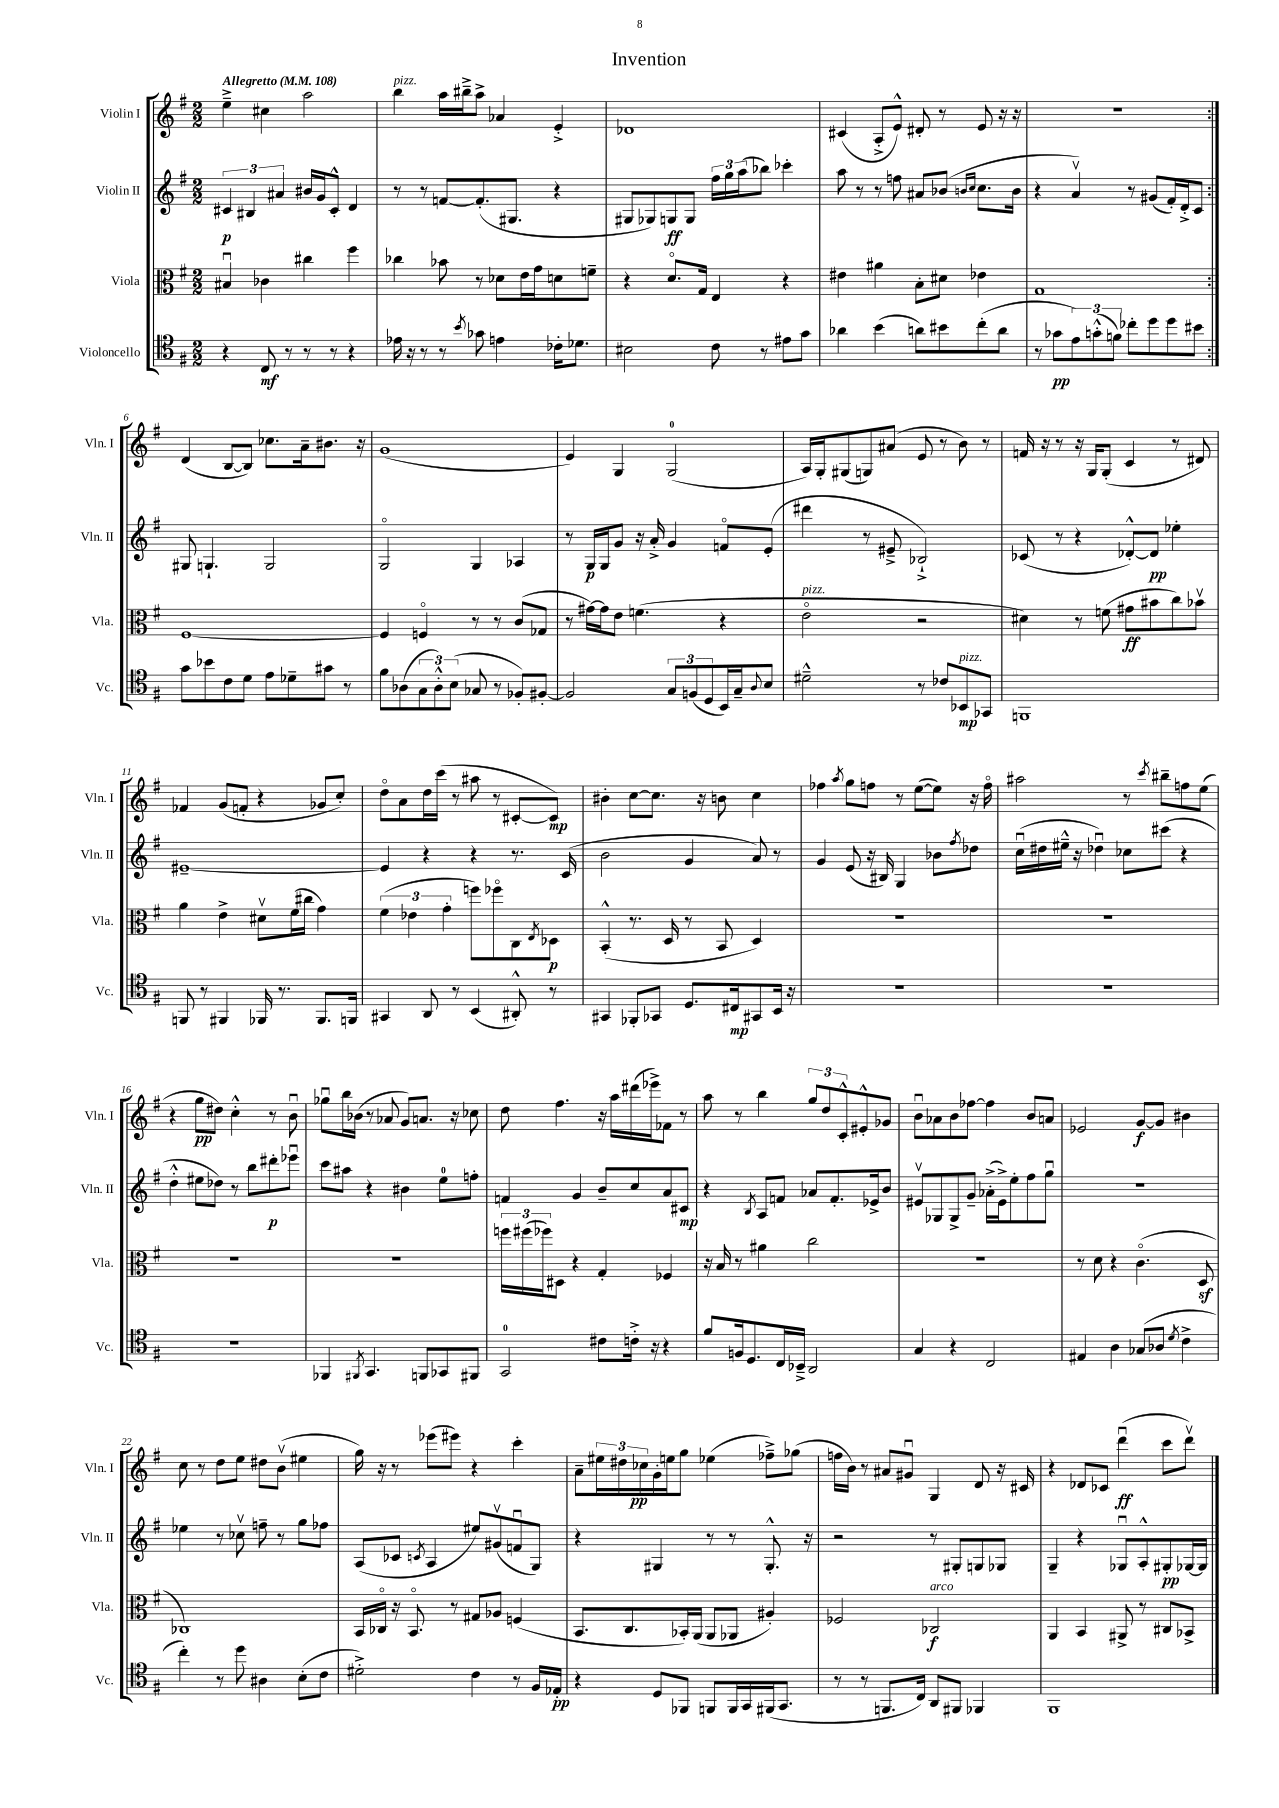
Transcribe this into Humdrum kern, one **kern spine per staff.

**kern	**dynam	**kern	**dynam	**kern	**dynam	**kern	**dynam
*part4	*part4	*part3	*part3	*part2	*part2	*part1	*part1
*staff4	*staff4	*staff3	*staff3	*staff2	*staff2	*staff1	*staff1
*I"Violoncello	*	*I"Viola	*	*I"Violin II	*	*I"Violin I	*
*I'Vc.	*	*I'Vla.	*	*I'Vln. II	*	*I'Vln. I	*
*clefC4	*	*clefC3	*	*clefG2	*	*clefG2	*
*k[f#]	*	*k[f#]	*	*k[f#]	*	*k[f#]	*
*M2/2	*	*M2/2	*	*M2/2	*	*M2/2	*
*MM108	*	*MM108	*	*MM108	*	*MM108	*
=1	=1	=1	=1	=1	=1	=1	=1
!	!	!	!	!	!	!LO:TX:a:B:t=Allegretto	!
4r	.	4B#Xu/	.	6c#X/	p	4ee~^\	.
.	.	.	.	6B#X/	.	.	.
8C/	mf	4c-X\	.	.	.	4cc#X\	.
.	.	.	.	6a#X/	.	.	.
8r	.	.	.	.	.	.	.
8r	.	4cc#X\	.	16b#X/LL	.	2aa\	.
.	.	.	.	16g/J	.	.	.
8r	.	.	.	8c#'^^/J	.	.	.
4r	.	4ff#\	.	4d/	.	.	.
=2	=2	=2	=2	=2	=2	=2	=2
!	!	!	!	!	!	!LO:TX:a:i:t=pizz.	!
16e-X\	.	4cc-X\	.	8r	.	4bb\	.
16r	.	.	.	.	.	.	.
8r	.	.	.	8r	.	.	.
8r	.	8b-X\	.	[8fn/L	.	16aa\LL	.
.	.	.	.	.	.	16bb#X~^\J	.
8qb/	.	.	.	.	.	.	.
8g-X\	.	8r	.	(8.f'/]	.	8aa^\J	.
4en\	.	8d-X\L	.	.	.	4a-X/	.
.	.	.	.	8.G#X/J	.	.	.
.	.	16e\L	.	.	.	.	.
.	.	16g\J	.	.	.	.	.
16c-X'\KL	.	8dn\	.	4r	.	4e'^/	.
8.d-X\J	.	.	.	.	.	.	.
.	.	8fn~\J	.	.	.	.	.
=3	=3	=3	=3	=3	=3	=3	=3
2B#X\	.	4r	.	8G#X/L	.	1d-X	.
.	.	.	.	8G-X/)	.	.	.
.	.	8.d/L	.	8Gn/	ff	.	.
.	.	.	.	8G/J	.	.	.
.	.	16G/Jk	.	.	.	.	.
8c\	.	4E/	.	24ff#\LL	.	.	.
.	.	.	.	24gg\	.	.	.
.	.	.	.	(24aa\J	.	.	.
8r	.	.	.	8bb-X\J)	.	.	.
8e#X\L	.	4r	.	4ccc-X'\	.	.	.
8g\J	.	.	.	.	.	.	.
=4	=4	=4	=4	=4	=4	=4	=4
4a-X\	.	4e#X\	.	8aa\	.	(4c#X/	.
.	.	.	.	8r	.	.	.
(4b\	.	4a#X\	.	8r	.	8A'^/L	.
.	.	.	.	8ffn\	.	8e^^/J)	.
8an\L)	.	8B'\L	.	8a#X/L	.	8d#X'/	.
8b#X\	.	8d#X\J	.	(8b-X/J	.	8r	.
.	.	.	.	16qqbn/LL	.	.	.
.	.	.	.	16qqcc/JJ	.	.	.
(8cc'\	.	4e-X\	.	8.cc\L	.	8e/	.
8a\J	.	.	.	.	.	16r	.
.	.	.	.	16b\Jk	.	16r	.
=5	=5	=5	=5	=5	=5	=5	=5
8r	.	1G	.	4r	.	1r	.
8g-X\L	pp	.	.	.	.	.	.
12e\)	.	.	.	4av/)	.	.	.
(12gn'^^\	.	.	.	.	.	.	.
12fn\J)	.	.	.	.	.	.	.
8cc-X'\L	.	.	.	8r	.	.	.
8dd\	.	.	.	(8g#X/L	.	.	.
8dd\	.	.	.	16f#'/L)	.	.	.
.	.	.	.	16d'^/J	.	.	.
8b#X\J	.	.	.	8c/J	.	.	.
!!LO:LB:g=z
=6:|!	=6:|!	=6:|!	=6:|!	=6:|!	=6:|!	=6:|!	=6:|!
8g\L	.	[1F#	.	8G#X/	.	(4d/	.
8b-X\	.	.	.	4.Gn`/	.	.	.
8c\	.	.	.	.	.	[8B/L	.
8d\J	.	.	.	.	.	8B/J])	.
8e\L	.	.	.	2G/	.	8.cc-X\L	.
8d-X~\	.	.	.	.	.	.	.
.	.	.	.	.	.	16a~\k	.
8g#X\J	.	.	.	.	.	8.b#X\J	.
8r	.	.	.	.	.	.	.
.	.	.	.	.	.	16r	.
=7	=7	=7	=7	=7	=7	=7	=7
8f#\L	.	4F#/]	.	2G/	.	(1g	.
(8A-X\	.	.	.	.	.	.	.
12G\	.	4Fn/	.	.	.	.	.
12A-'^^\)	.	.	.	.	.	.	.
(12B\J	.	.	.	.	.	.	.
8G-X/	.	8r	.	4G/	.	.	.
8r	.	8r	.	.	.	.	.
8F-X'/L)	.	(8c/L	.	4A-X/	.	.	.
[8F#X'/J	.	8G-X/J	.	.	.	.	.
=8	=8	=8	=8	=8	=8	=8	=8
2F#/]	.	8r	.	8r	.	4e/)	.
.	.	[16g#X\LL)	.	16G/LL	p	.	.
.	.	16g#\J]	.	16G/J	.	.	.
.	.	8e\J	.	8g/J	.	4G/	.
.	.	(4.fn\	.	16r	.	.	.
.	.	.	.	16a'^/	.	.	.
12G/L	.	.	.	4g/	.	(2G/	.
(12Fn/	.	.	.	.	.	.	.
12D/	.	.	.	.	.	.	.
16BB/L)	.	4r	.	8fn/L	.	.	.
16G~/J	.	.	.	.	.	.	.
8qqA/	.	.	.	.	.	.	.
8B/J	.	.	.	(8e'/J	.	.	.
=9	=9	=9	=9	=9	=9	=9	=9
!	!	!LO:TX:a:i:t=pizz.	!	!	!	!	!
2d#X~^^\	.	2e\	.	4ddd#X\	.	16A/LL)	.
.	.	.	.	.	.	16G'/J	.
.	.	.	.	.	.	(8G#X/	.
.	.	.	.	8r	.	8Gn/)	.
.	.	.	.	8e#X~^/	.	(8a#X/J	.
8r	.	2r	.	2B-X`^/)	.	8e/	.
8c-X/L	.	.	.	.	.	8r	.
!LO:TX:a:i:t=pizz.	!	!	!	!	!	!	!
8BB-X/	mp	.	.	.	.	8b\)	.
8GG-X/J	.	.	.	.	.	8r	.
=10	=10	=10	=10	=10	=10	=10	=10
1FFn	.	4d#X\)	.	(8c-X/	.	16fn/	.
.	.	.	.	.	.	16r	.
.	.	.	.	8r	.	8r	.
.	.	8r	.	4r	.	16r	.
.	.	.	.	.	.	16G/KL	.
.	.	(8fn\	.	.	.	(8G'/J	.
.	.	8g#X\L	ff	[8d-X'^^/L)	.	4c/	.
.	.	8b#X\	.	8d-/J]	pp	.	.
.	.	8cc\)	.	4ee-X'\	.	8r	.
.	.	8b-Xv\J	.	.	.	8d#X/)	.
!!LO:LB:g=z
=11	=11	=11	=11	=11	=11	=11	=11
8FFn/	.	4a\	.	[1e#X~	.	4f-X/	.
8r	.	.	.	.	.	.	.
4FF#X/	.	4e^\	.	.	.	(8g/L	.
.	.	.	.	.	.	8fn'/J	.
16FF-X/	.	8d#Xv\L	.	.	.	4r	.
8.r	.	.	.	.	.	.	.
.	.	(16f#\L	.	.	.	.	.
.	.	16cc#X\JJ	.	.	.	.	.
8.FF-/L	.	4g\)	.	.	.	8g-X/L	.
.	.	.	.	.	.	8cc'/J)	.
16FFn/Jk	.	.	.	.	.	.	.
=12	=12	=12	=12	=12	=12	=12	=12
4GG#X/	.	(6f#\	.	4e#/]	.	8dd\L	.
.	.	.	.	.	.	8a\	.
.	.	6e-X\	.	.	.	.	.
8AA/	.	.	.	4r	.	16dd\L	.
.	.	.	.	.	.	(16ccc\JJ	.
.	.	6g'\	.	.	.	.	.
8r	.	.	.	.	.	8r	.
(4BB/	.	8ffn\L)	.	4r	.	8aa#X\	.
.	.	8ff-X\	.	.	.	8r	.
8AA#X'^^/)	.	8C\	.	8.r	.	[8c#X'/L	.
.	.	8qE/	.	.	.	.	.
8r	.	8D-X\J	p	.	.	8c#/J])	mp
.	.	.	.	(16c/	.	.	.
=13	=13	=13	=13	=13	=13	=13	=13
4GG#X/	.	(4BB'^^/	.	2b\	.	4b#X'\	.
8FF-X'/L	.	8.r	.	.	.	[8cc\L	.
8GG-X/J	.	.	.	.	.	8.cc\J]	.
.	.	16D/	.	.	.	.	.
8.D/L	.	8r	.	4g/	.	.	.
.	.	.	.	.	.	16r	.
.	.	8BB/	.	.	.	8bn\	.
16C#X/k	mp	.	.	.	.	.	.
8GG#X/	.	4D/)	.	8a/)	.	4cc\	.
16BB/Jk	.	.	.	8r	.	.	.
16r	.	.	.	.	.	.	.
=14	=14	=14	=14	=14	=14	=14	=14
1r	.	1r	.	4g/	.	4ff-X\	.
.	.	.	.	.	.	8qaa/	.
.	.	.	.	(8e/	.	8gg\L	.
.	.	.	.	16r	.	8ffn\J	.
.	.	.	.	16B#X/)	.	.	.
.	.	.	.	4G/	.	8r	.
.	.	.	.	.	.	([8ee\L	.
.	.	.	.	8b-X\L	.	8ee\J])	.
.	.	.	.	8qff#/	.	.	.
.	.	.	.	8dd-X\J	.	16r	.
.	.	.	.	.	.	16ff\	.
=15	=15	=15	=15	=15	=15	=15	=15
1r	.	1r	.	(16ccu\LL	.	2aa#X\	.
.	.	.	.	16dd#X\	.	.	.
.	.	.	.	16ee#X~^^\JJ	.	.	.
.	.	.	.	16r	.	.	.
.	.	.	.	4dd-Xu\)	.	.	.
.	.	.	.	8cc-X\L	.	8r	.
.	.	.	.	.	.	8qccc/	.
.	.	.	.	(8ccc#X\J	.	8bb#X~\L	.
.	.	.	.	4r	.	8ffn\	.
.	.	.	.	.	.	(8ee\J	.
!!LO:LB:g=z
=16	=16	=16	=16	=16	=16	=16	=16
1r	.	1r	.	4dd'^^\	.	4r	.
.	.	.	.	8ee#X\L	.	8gg\L	pp
.	.	.	.	8dd-X\J)	.	8dd#X\J)	.
.	.	.	.	8r	.	4cc'^^\	.
.	.	.	.	8bb\L	.	.	.
.	.	.	.	8ddd#X'\	p	8r	.
.	.	.	.	8eee-Xu\J	.	8bu\	.
=17	=17	=17	=17	=17	=17	=17	=17
4FF-X/	.	1r	.	8ccc\L	.	8gg-Xu\L	.
.	.	.	.	8aa#X\J	.	16bb\L	.
.	.	.	.	.	.	(16b-X\JJ	.
8qFF#X/	.	.	.	.	.	.	.
4.GG/	.	.	.	4r	.	8r	.
.	.	.	.	.	.	8a-X/	.
.	.	.	.	4b#X\	.	8g/L)	.
8FFn/L	.	.	.	.	.	8.an/J	.
8GG-X/	.	.	.	8ee\L	.	.	.
.	.	.	.	.	.	16r	.
8FF#X/J	.	.	.	8ffn'\J	.	8cc-X\	.
=18	=18	=18	=18	=18	=18	=18	=18
2GG/	.	24ffn\LL	.	4fn/	.	8dd\	.
.	.	(24ff#X\	.	.	.	.	.
.	.	24ff-X\J)	.	.	.	.	.
.	.	8D#X\J	.	.	.	4.ff#\	.
.	.	4r	.	4g/	.	.	.
8c#X\L	.	4G'/	.	8b~/L	.	16r	.
.	.	.	.	.	.	16aa\LL	.
16cn'^\Jk	.	.	.	8cc/	.	(16ddd#X\	.
16r	.	.	.	.	.	16eee-X^\J)	.
4r	.	4F-X/	.	8a/	.	8f-X\J	.
.	.	.	.	8c#X/J	mp	8r	.
=19	=19	=19	=19	=19	=19	=19	=19
8f#/L	.	16r	.	4r	.	8aa\	.
.	.	16B/	.	.	.	.	.
16Fn/k	.	8r	.	.	.	8r	.
8.D/	.	.	.	.	.	.	.
.	.	.	.	8qB/	.	.	.
.	.	4a#X\	.	8A/L	.	4bb\	.
16C/L	.	.	.	8fn/J	.	.	.
16BB-X~^/JJ	.	.	.	.	.	.	.
2AA/	.	2cc\	.	8a-X/L	.	12gg/L	.
.	.	.	.	.	.	12dd/	.
.	.	.	.	8.f'/	.	.	.
.	.	.	.	.	.	12c'^^/	.
.	.	.	.	.	.	8e#X'^^/	.
.	.	.	.	16e-X^/k	.	.	.
.	.	.	.	8b/J	.	8g-X/J	.
=20	=20	=20	=20	=20	=20	=20	=20
4G/	.	1r	.	8e#Xv/L	.	8bu\L	.
.	.	.	.	8G-X/	.	8a-X\	.
4r	.	.	.	8G-^/	.	8b\	.
.	.	.	.	8g~/J	.	[8ff-X\J	.
2C/	.	.	.	(16a-X'^\LL	.	4ff-\]	.
.	.	.	.	16e#^\J)	.	.	.
.	.	.	.	8ee'\	.	.	.
.	.	.	.	8ff#\	.	8b/L	.
.	.	.	.	8ggu\J	.	8an/J	.
=21	=21	=21	=21	=21	=21	=21	=21
4E#X/	.	8r	.	1r	.	2e-X/	.
.	.	8d\	.	.	.	.	.
4A\	.	4r	.	.	.	.	.
(8G-X/L	.	(4.c\	.	.	.	[8g/L	f
8A-X/J	.	.	.	.	.	8g/J]	.
8qd/	.	.	.	.	.	.	.
4c^\	.	.	.	.	.	4b#X\	.
.	.	8Dz/	.	.	.	.	.
!!LO:LB:g=z
=22	=22	=22	=22	=22	=22	=22	=22
4cc'\)	.	1C-X)	.	4ee-X\	.	8cc\	.
.	.	.	.	.	.	8r	.
8r	.	.	.	8r	.	8dd\L	.
8dd\	.	.	.	8cc-Xv\	.	8ee\J	.
4A#X\	.	.	.	8ffn~\	.	8dd#X\L	.
.	.	.	.	8r	.	(8bv\J	.
(8B'\L	.	.	.	8gg\L	.	4ee#X\	.
8c\J	.	.	.	8ff-X\J	.	.	.
=23	=23	=23	=23	=23	=23	=23	=23
2d#X'^\)	.	16BB/LL	.	(8A/L	.	16gg\)	.
.	.	16C-X/JJ	.	.	.	16r	.
.	.	16r	.	8c-X/J	.	8r	.
.	.	8.BB/	.	.	.	.	.
.	.	.	.	8qcn/	.	.	.
.	.	.	.	4A/	.	(8eee-X\L	.
.	.	8r	.	.	.	8eee#X\J)	.
4c\	.	8G#X/L	.	8ee#X/L)	.	4r	.
.	.	8A-X/J	.	(8g#Xv/	.	.	.
8r	.	(4Fn/	.	8fnu/	.	4ccc'\	.
16F#/LL	.	.	.	8G/J)	.	.	.
16E-X'/JJ	pp	.	.	.	.	.	.
=24	=24	=24	=24	=24	=24	=24	=24
4r	.	8.BB/L	.	4r	.	8a~\L	.
.	.	.	.	.	.	24ee#X\L	.
.	.	.	.	.	.	24dd#X\	.
.	.	8.C/	.	.	.	.	.
.	.	.	.	.	.	24cc-X\	pp
8D/L	.	.	.	4G#X/	.	16g'\	.
.	.	.	.	.	.	16een\J	.
8FF-X/J	.	16BB-X'/L)	.	.	.	8gg\J	.
.	.	(16AA/JJ	.	.	.	.	.
8FFn/L	.	8AA/L	.	8r	.	(4ee-X\	.
16FF/L	.	8AA-X/J	.	8r	.	.	.
16GG/	.	.	.	.	.	.	.
(16FF#X/J	.	4A#X'/)	.	8.G#'^^/	.	8ff-X~^\L)	.
8.GG/J	.	.	.	.	.	.	.
.	.	.	.	.	.	(8gg-X\J	.
.	.	.	.	16r	.	.	.
=25	=25	=25	=25	=25	=25	=25	=25
8r	.	2F-X/	.	2r	.	16ffn\LL	.
.	.	.	.	.	.	16b\JJ)	.
8r	.	.	.	.	.	8r	.
8.FFn/L	.	.	.	.	.	8a#X/L	.
.	.	.	.	.	.	8g#Xu/J	.
16C/Jk)	.	.	.	.	.	.	.
!	!	!LO:TX:a:i:t=arco	!	!	!	!	!
8AA/L	.	2C-X/	f	8r	.	4G/	.
8FF#X/J	.	.	.	8G#X'/L	.	.	.
4FF-X/	.	.	.	8Gn/	.	8d/	.
.	.	.	.	8G-X/J	.	16r	.
.	.	.	.	.	.	16c#X/	.
=26	=26	=26	=26	=26	=26	=26	=26
1FF#	.	4AA/	.	4G~/	.	4r	.
.	.	4BB/	.	4r	.	8d-X/L	.
.	.	.	.	.	.	8c-X/J	.
.	.	8AA#X^/	.	8G-Xu/L	.	(4dddu\	ff
.	.	8r	.	8A'^^/	.	.	.
.	.	8C#X/L	.	8G#X'/	pp	8ccc\L	.
.	.	8BB-X^/J	.	[16G-X/L	.	8dddv\J)	.
.	.	.	.	16G-/JJ]	.	.	.
==	==	==	==	==	==	==	==
*-	*-	*-	*-	*-	*-	*-	*-
